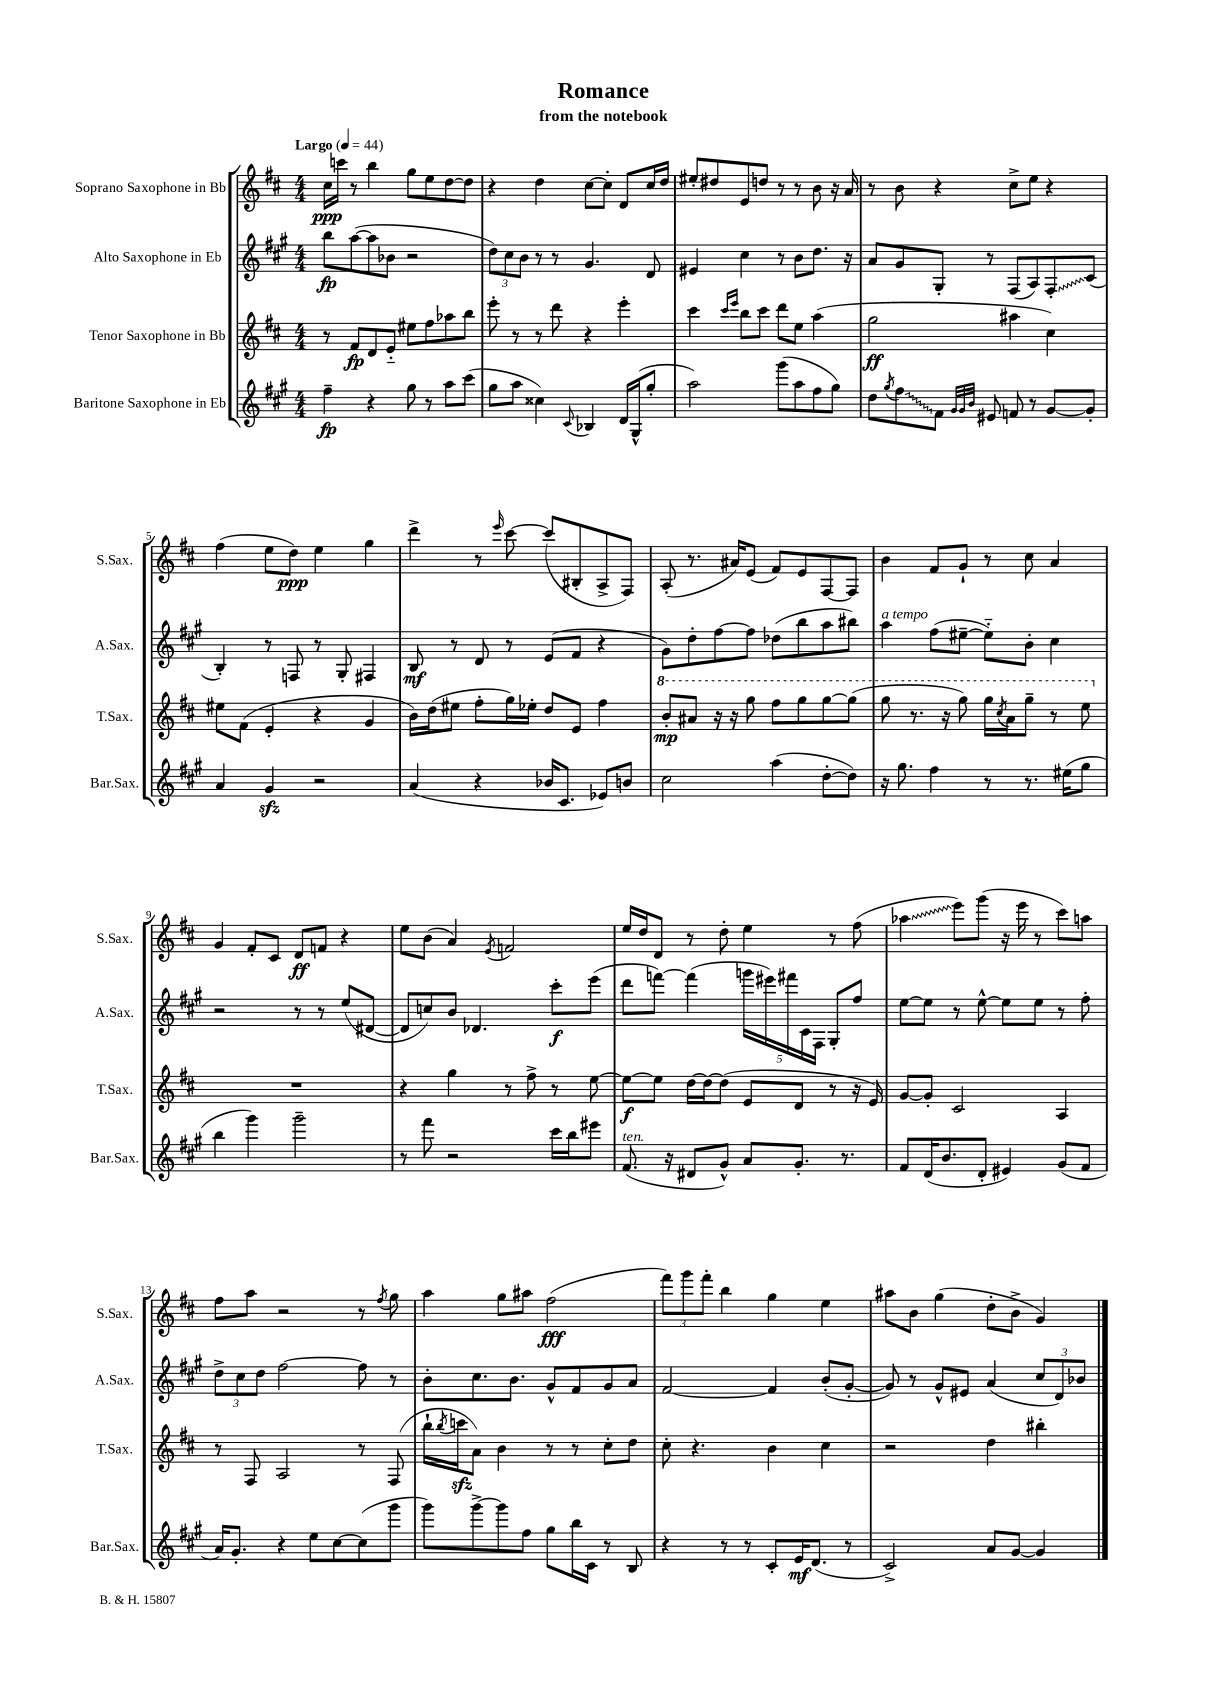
\header { title = "Romance" subtitle = "from the notebook" }
<<
\new StaffGroup <<
\new Staff = "s0" \with { instrumentName = "Soprano Saxophone in Bb" shortInstrumentName = "S.Sax." } {
    \clef treble \key d \major \numericTimeSignature \time 4/4 \tempo "Largo" 4 = 44
    cis''16\ppp c'''16 r8 b''4 g''8 e''8 d''8~ d''8 |
    r4 d''4 cis''8~ cis''8-. d'8 cis''16 d''16 |
    eis''8-. dis''8 e'8 d''8 r8 r8 b'8 r16 a'16 |
    r8 b'8 r4 cis''8-> e''8 r4 |
    fis''4( e''8 d''8\ppp) e''4 g''4 |
    d'''4-> r8 \grace { e'''16 } cis'''8~ cis'''8( bis8-. a8-> fis8) |
    a8-.( r8. ais'16) e'8( fis'8) e'8 fis8~ fis8 |
    b'4 fis'8 g'8-! r8 cis''8 a'4 |
    g'4 fis'8-. cis'8 d'8\ff f'8 r4 |
    e''8 b'8( a'4) \acciaccatura { e'8 } f'2 |
    e''16 d''16 d'8 r8 d''8-. e''4 r8 fis''8( |
    \once \override Glissando.style = #'zigzag aes''4\glissando e'''8) g'''8( r16 e'''16 r8 cis'''8) a''8 |
    fis''8 a''8 r2 r8 \acciaccatura { fis''8 } g''8 |
    a''4 g''8 ais''8 fis''2\fff( |
    \tuplet 3/2 { fis'''8) g'''8 fis'''8-. } b''4 g''4 e''4 |
    ais''8 b'8 g''4( d''8-. b'8-> g'4) \bar "|." |
}
\new Staff = "s1" \with { instrumentName = "Alto Saxophone in Eb" shortInstrumentName = "A.Sax." } {
    \clef treble \key a \major \numericTimeSignature \time 4/4
    b''8\fp a''8~( a''8 bes'8 r2 |
    \tuplet 3/2 { d''8) cis''8 b'8 } r8 r8 gis'4. d'8 |
    eis'4 cis''4 r8 b'8 d''8. r16 |
    a'8 gis'8 gis8-. r8 fis8( a8) \once \override Glissando.style = #'zigzag fis8-.\glissando cis'8( |
    b4-.) r8 f8 r8 gis8-. fis4 |
    b8\mf r8 d'8 r8 e'8( fis'8 r4 |
    gis'8) d''8-. fis''8~ fis''8 des''8( b''8 a''8 bis''8) |
    a''4^\markup { \italic "a tempo" } fis''8( eis''8~-- eis''8-_) b'8-. cis''4 |
    r2 r8 r8 e''8( dis'8~ |
    dis'8 c''8) b'8 des'4. cis'''8-.\f e'''8( |
    d'''8 f'''8~) f'''4( \tuplet 5/4 { g'''16 eis'''16) fis'''16 cis'16 fis16 } gis8-. fis''8 |
    e''8~ e''8 r8 e''8~-^ e''8 e''8 r8 fis''8-. |
    \tuplet 3/2 { d''8-> cis''8 d''8 } fis''2~ fis''8 r8 |
    b'8-. cis''8. b'8. gis'8-^ fis'8 gis'8 a'8 |
    fis'2~ fis'4 b'8-.( gis'8~-. |
    gis'8) r8 gis'8-^ eis'8 a'4( \tuplet 3/2 { cis''8 d'8) bes'8 } \bar "|." |
}
\new Staff = "s2" \with { instrumentName = "Tenor Saxophone in Bb" shortInstrumentName = "T.Sax." } {
    \clef treble \key d \major \numericTimeSignature \time 4/4
    r8 fis'8\fp d'8 e'8-_ eis''8 fis''8 aes''8 b''8 |
    e'''8-. r8 r8 d'''8 r4 e'''4-. |
    cis'''4 \grace { cis'''16 e'''16 } b''8 cis'''8 d'''8 e''8 a''4( |
    g''2\ff ais''4 cis''4) |
    eis''8 fis'8( e'4-. r4 g'4 |
    b'16) d''16( eis''8 fis''8-. g''16) ees''16-. d''8 e'8 fis''4 |
    \ottava #1 b''8-.\mp ais''8 r16 r16 g'''8 fis'''8 g'''8 g'''8~ g'''8( |
    g'''8 r8. r16 g'''8) g'''16 \acciaccatura { cis'''8 } a''16 g'''8-- r8 e'''8 \ottava #0 |
    R1 |
    r4 g''4 r8 fis''8-> r8 e''8~ |
    e''8~\f e''8 d''16~ d''16~ d''8( e'8 d'8 r8 r16 e'16) |
    g'8~ g'8-. cis'2 a4 |
    r8 fis8 a2 r8 fis8( |
    b''16-! \acciaccatura { b''8 } c'''16\sfz a'8) b'4 r8 r8 cis''8-. d''8 |
    cis''8-. r4. b'4 cis''4 |
    r2 d''4 bis''4-. \bar "|." |
}
\new Staff = "s3" \with { instrumentName = "Baritone Saxophone in Eb" shortInstrumentName = "Bar.Sax." } {
    \clef treble \key a \major \numericTimeSignature \time 4/4
    fis''4--\fp r4 gis''8 r8 a''8 cis'''8( |
    gis''8 a''8 cisis''4) \appoggiatura { cis'8 } bes4 d'16 gis16-^( gis''8-. |
    a''2) gis'''8( a''8 fis''8 gis''8) |
    d''8 \acciaccatura { gis''8 } \once \override Glissando.style = #'zigzag fis''8\glissando fis'8 \grace { gis'32 gis'32 b'32 } eis'8 f'8 r8 gis'8~ gis'8-. |
    a'4 gis'4\sfz r2 |
    a'4( r4 bes'16 cis'8. ees'8) b'8 |
    cis''2 a''4( d''8~-. d''8) |
    r16 gis''8. fis''4 r8 r8. eis''16( gis''8 |
    b''4 gis'''4) gis'''2-- |
    r8 fis'''8 r2 cis'''16 b''16 eis'''8 |
    fis'8.^\markup { \italic "ten." }( r16 dis'8 gis'8-^) a'8 gis'8.-. r8. |
    fis'8 d'16( b'8. d'8-. eis'4) gis'8( fis'8 |
    a'16) gis'8.-. r4 e''8 cis''8~ cis''8( gis'''8 |
    gis'''8) gis'''8~-> gis'''8 fis''8 gis''8 b''16 cis'16 r8 b8 |
    r4 r8 r8 cis'8-. e'16\mf d'8.( r8 |
    cis'2->) a'8 gis'8~ gis'4 \bar "|." |
}
>>
>>
